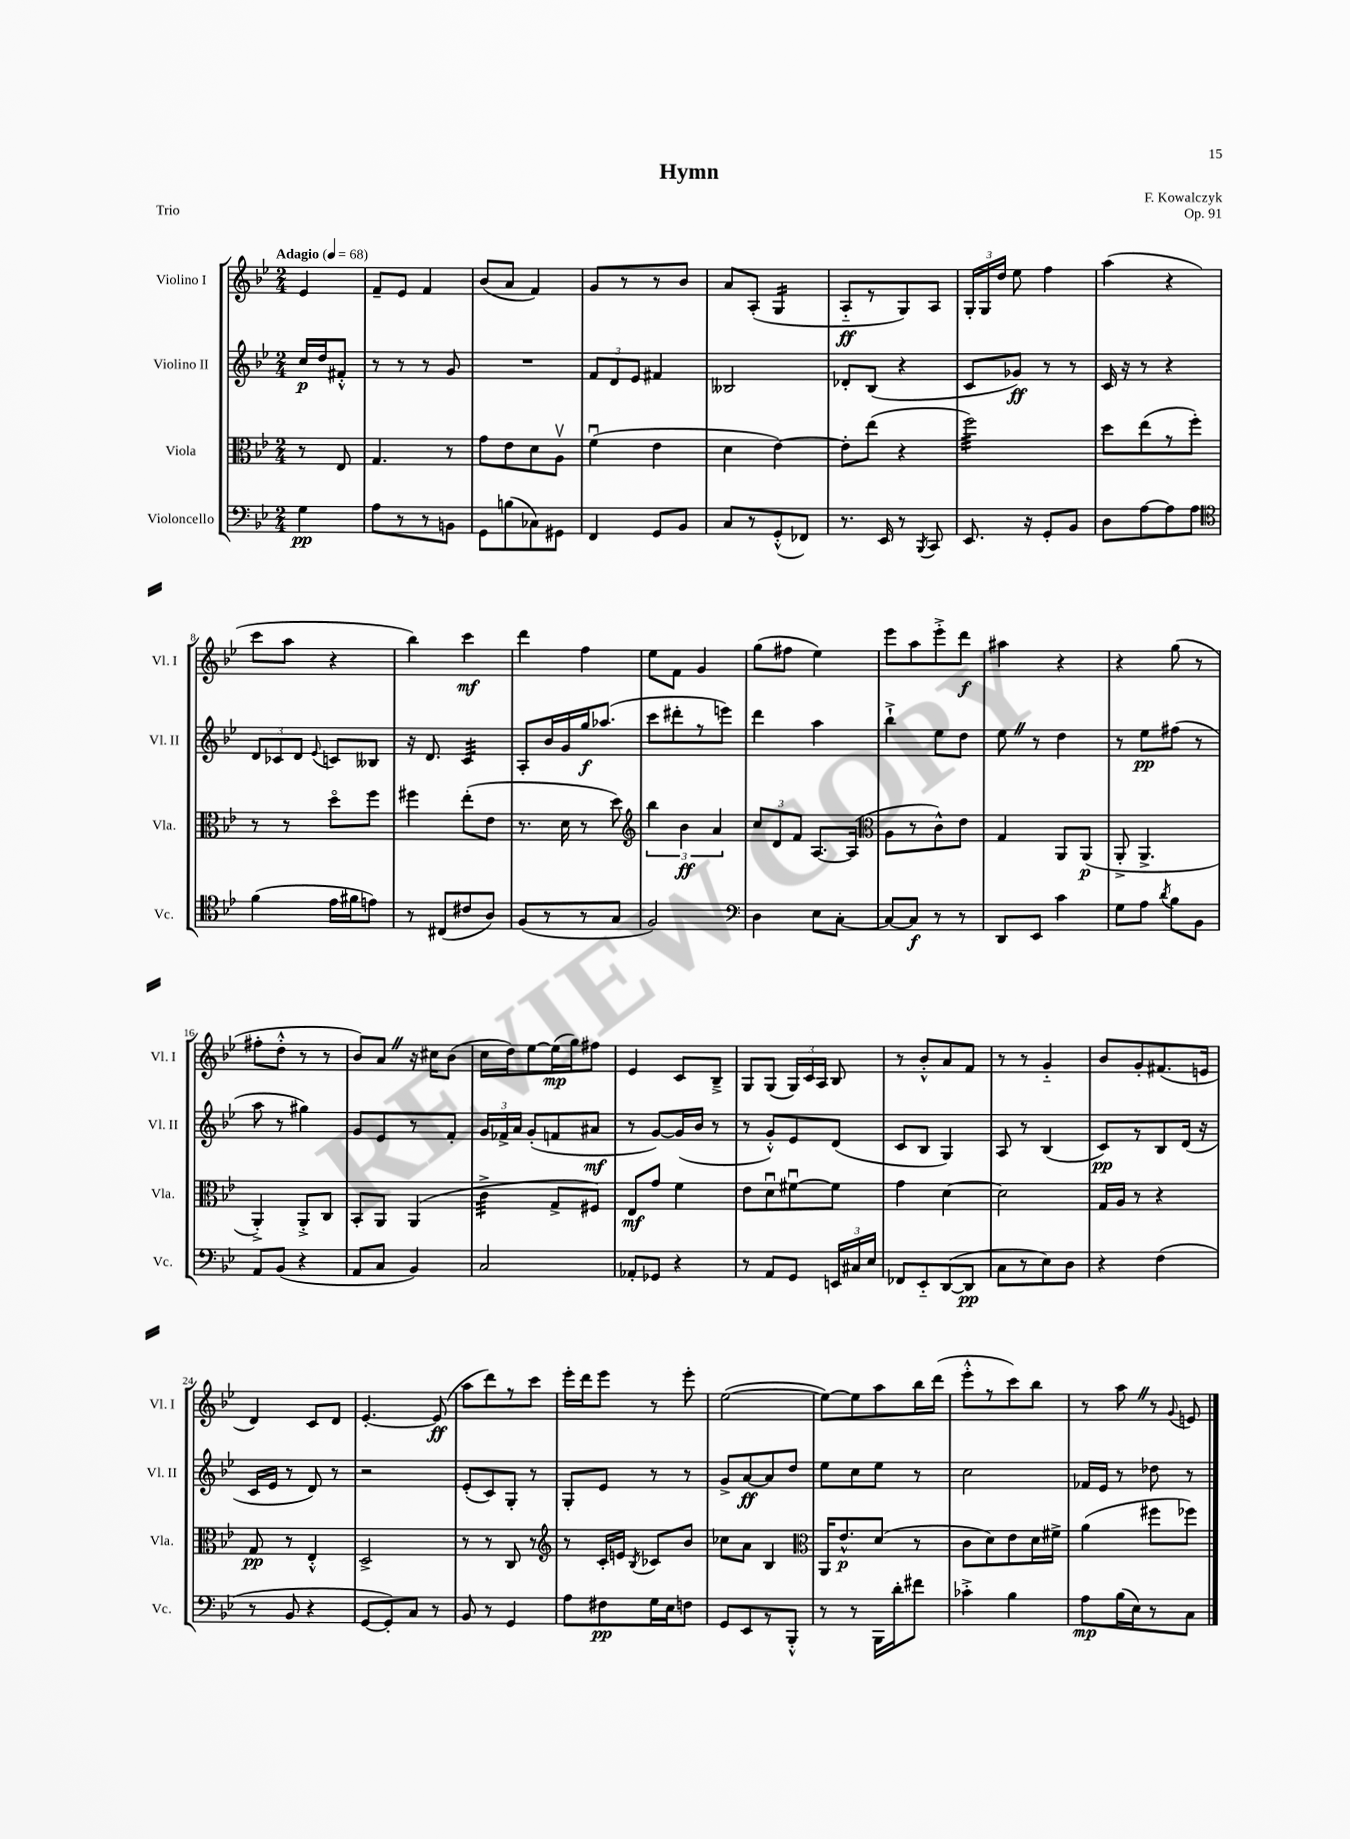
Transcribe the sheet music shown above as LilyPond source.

\header { title = "Hymn" composer = "F. Kowalczyk" opus = "Op. 91" piece = "Trio" }
<<
\new StaffGroup <<
\new Staff = "s0" \with { instrumentName = "Violino I" shortInstrumentName = "Vl. I" } {
    \clef treble \key bes \major \numericTimeSignature \time 2/4 \partial 4 \tempo "Adagio" 4 = 68
    \autoBeamOff ees'4 |
    f'8[-- ees'8] f'4 |
    bes'8[( a'8] f'4) |
    g'8[ r8 r8 bes'8] |
    a'8[ a8]-.( g4:16 |
    a8[-_\ff r8 g8) a8] |
    \tuplet 3/2 { g16[-. g16 d''16] } ees''8 f''4 |
    a''4( r4 |
    c'''8[ a''8] r4 |
    bes''4) c'''4\mf |
    d'''4 f''4 |
    ees''8[ f'8] g'4 |
    g''8[( fis''8] ees''4) |
    ees'''8[ a''8 ees'''8-.-> d'''8]\f |
    ais''4 r4 |
    r4 g''8( r8 |
    fis''8[-. d''8]-.-^ r8 r8 |
    bes'8[) a'8] \once \override BreathingSign.text = \markup { \musicglyph "scripts.caesura.straight" } \breathe r16 cis''16[ bes'8]( |
    c''16[ d''16) ees''8~ ees''16\mp( g''16) fis''8] |
    ees'4 c'8[ bes8]---> |
    g8[ g8]( \tuplet 3/2 { g16[) c'16 a16] } bes8 |
    r8 bes'8[-.-^ a'8 f'8] |
    r8 r8 g'4-_ |
    bes'8[ g'8-. fis'8.( e'16] |
    d'4) c'8[ d'8] |
    ees'4.~-. ees'8\ff( |
    a''8[ d'''8) r8 c'''8] |
    ees'''16[-. d'''16 ees'''8] r8 ees'''8-. |
    ees''2~( |
    ees''8[~) ees''8 a''8 bes''16 d'''16]( |
    ees'''8[-.-^ r8 c'''8) bes''8] |
    r8 a''8 \once \override BreathingSign.text = \markup { \musicglyph "scripts.caesura.straight" } \breathe r8 \appoggiatura { g'8 } e'8 \bar "|." |
}
\new Staff = "s1" \with { instrumentName = "Violino II" shortInstrumentName = "Vl. II" } {
    \clef treble \key bes \major \numericTimeSignature \time 2/4 \partial 4
    \autoBeamOff c''16[\p d''16 fis'8]-.-^ |
    r8 r8 r8 g'8 |
    R2 |
    \tuplet 3/2 { f'8[ d'8 ees'8] } fis'4 |
    beses2 |
    des'8[-. bes8]( r4 |
    c'8[ ges'8]\ff) r8 r8 |
    c'16 r16 r8 r4 |
    \tuplet 3/2 { d'8[ ces'8 d'8] } \appoggiatura { ees'8 } c'8[ beses8] |
    r16 d'8. c'4:32 |
    a8[-. bes'16 g'16 g''16\f aes''8.]( |
    c'''8[ dis'''8-. r8 e'''8]) |
    d'''4 a''4 |
    bes''4-!-> ees''8[ d''8] |
    ees''8 \once \override BreathingSign.text = \markup { \musicglyph "scripts.caesura.straight" } \breathe r8 d''4 |
    r8 ees''8[\pp fis''8]( r8 |
    a''8 r8 gis''4) |
    g'8[ ees'8 r8 f'8]-. |
    \tuplet 3/2 { g'16[ fes'16-> a'16] } g'8[-.( f'8 ais'8]\mf |
    r8 g'8[~) g'16( bes'16] r8 |
    r8 g'8[-.-^) ees'8 d'8]( |
    c'8[ bes8] g4) |
    a8 r8 bes4( |
    c'8[\pp) r8 bes8 d'16]( r16 |
    c'16[ ees'16] r8 d'8) r8 |
    r2 |
    ees'8[-.( c'8) g8]-. r8 |
    g8[-. ees'8] r8 r8 |
    g'8[-> a'8~\ff a'8 d''8] |
    ees''8[ c''8 ees''8] r8 |
    c''2 |
    fes'16[ ees'16] r8 des''8 r8 \bar "|." |
}
\new Staff = "s2" \with { instrumentName = "Viola" shortInstrumentName = "Vla." } {
    \clef alto \key bes \major \numericTimeSignature \time 2/4 \partial 4
    \autoBeamOff r8 ees8 |
    g4. r8 |
    g'8[ ees'8 d'8 a8]\upbow |
    f'4\downbow( ees'4 |
    d'4 ees'4~) |
    ees'8[-. ees''8]( r4 |
    f''2:32) |
    d''8[ ees''8( r8 f''8]-.) |
    r8 r8 d''8[\flageolet f''8] |
    fis''4 ees''8[-.( ees'8] |
    r8. d'16 r8 d''8) |
    \clef treble \tuplet 3/2 { bes''4 bes'4\ff a'4 } |
    \tuplet 3/2 { c''8[ d'8 f'8] } a8.[~ a16]( |
    \clef alto a8[ r8 c'8-^) ees'8] |
    g4 a,8[ a,8]\p( |
    a,8-.-> a,4.-> |
    a,4-.->) a,8[-.-> c8] |
    bes,8[-. a,8] a,4( |
    c'4:32-> g8[-> fis8]) |
    ees8[\mf g'8] f'4 |
    ees'8[ d'8\downbow fis'8~\downbow fis'8] |
    g'4 d'4~ |
    d'2 |
    g16[ a16] r8 r4 |
    g8\pp r8 ees4-.-^ |
    d2-> |
    r8 r8 c8 r8 |
    \clef treble r8 c'16[-. e'16] \acciaccatura { bes8 } ces'8[ bes'8] |
    ces''8[ a'8] bes4 |
    \clef alto a,16[ ees'8.-^\p d'8]( r8 |
    c'8[ d'8) ees'8 d'16 fis'16]-> |
    a'4( fis''8[ fes''8]) \bar "|." |
}
\new Staff = "s3" \with { instrumentName = "Violoncello" shortInstrumentName = "Vc." } {
    \clef bass \key bes \major \numericTimeSignature \time 2/4 \partial 4
    \autoBeamOff g4\pp |
    a8[ r8 r8 b,8] |
    g,8[ b8( ces8) gis,8] |
    f,4 g,8[ bes,8] |
    c8[ r8 g,8-.-^( fes,8]) |
    r8. ees,16 r8 \acciaccatura { bes,,8 } c,8 |
    ees,8. r16 g,8[-. bes,8] |
    d8[ a8~ a8 a8] |
    \clef tenor f'4( ees'16[ fis'16 e'8]) |
    r8 cis8[( cis'8 a8]) |
    f8[( r8 r8 g8] |
    f2) |
    \clef bass d4 ees8[ c8]~-. |
    c8[~ c8]\f r8 r8 |
    d,8[ ees,8] c'4 |
    g8[ a8] \acciaccatura { d'8 } bes8[ bes,8] |
    a,8[ bes,8]( r4 |
    a,8[ c8] bes,4) |
    c2 |
    aes,8[-. ges,8] r4 |
    r8 a,8[ g,8] \tuplet 3/2 { e,16[ cis16 ees16] } |
    fes,8[ ees,8-_ d,8~( d,8]\pp |
    c8[ r8 ees8) d8] |
    r4 f4( |
    r8 bes,8 r4 |
    g,8[~ g,8-.) c8] r8 |
    bes,8 r8 g,4 |
    a8[ fis8\pp g16 ees16 f8] |
    g,8[ ees,8 r8 bes,,8]-.-^ |
    r8 r8 bes,,16[ d'16-. fis'8] |
    ces'4-.-> bes4 |
    a8[\mp bes16( ees16) r8 c8] \bar "|." |
}
>>
>>
